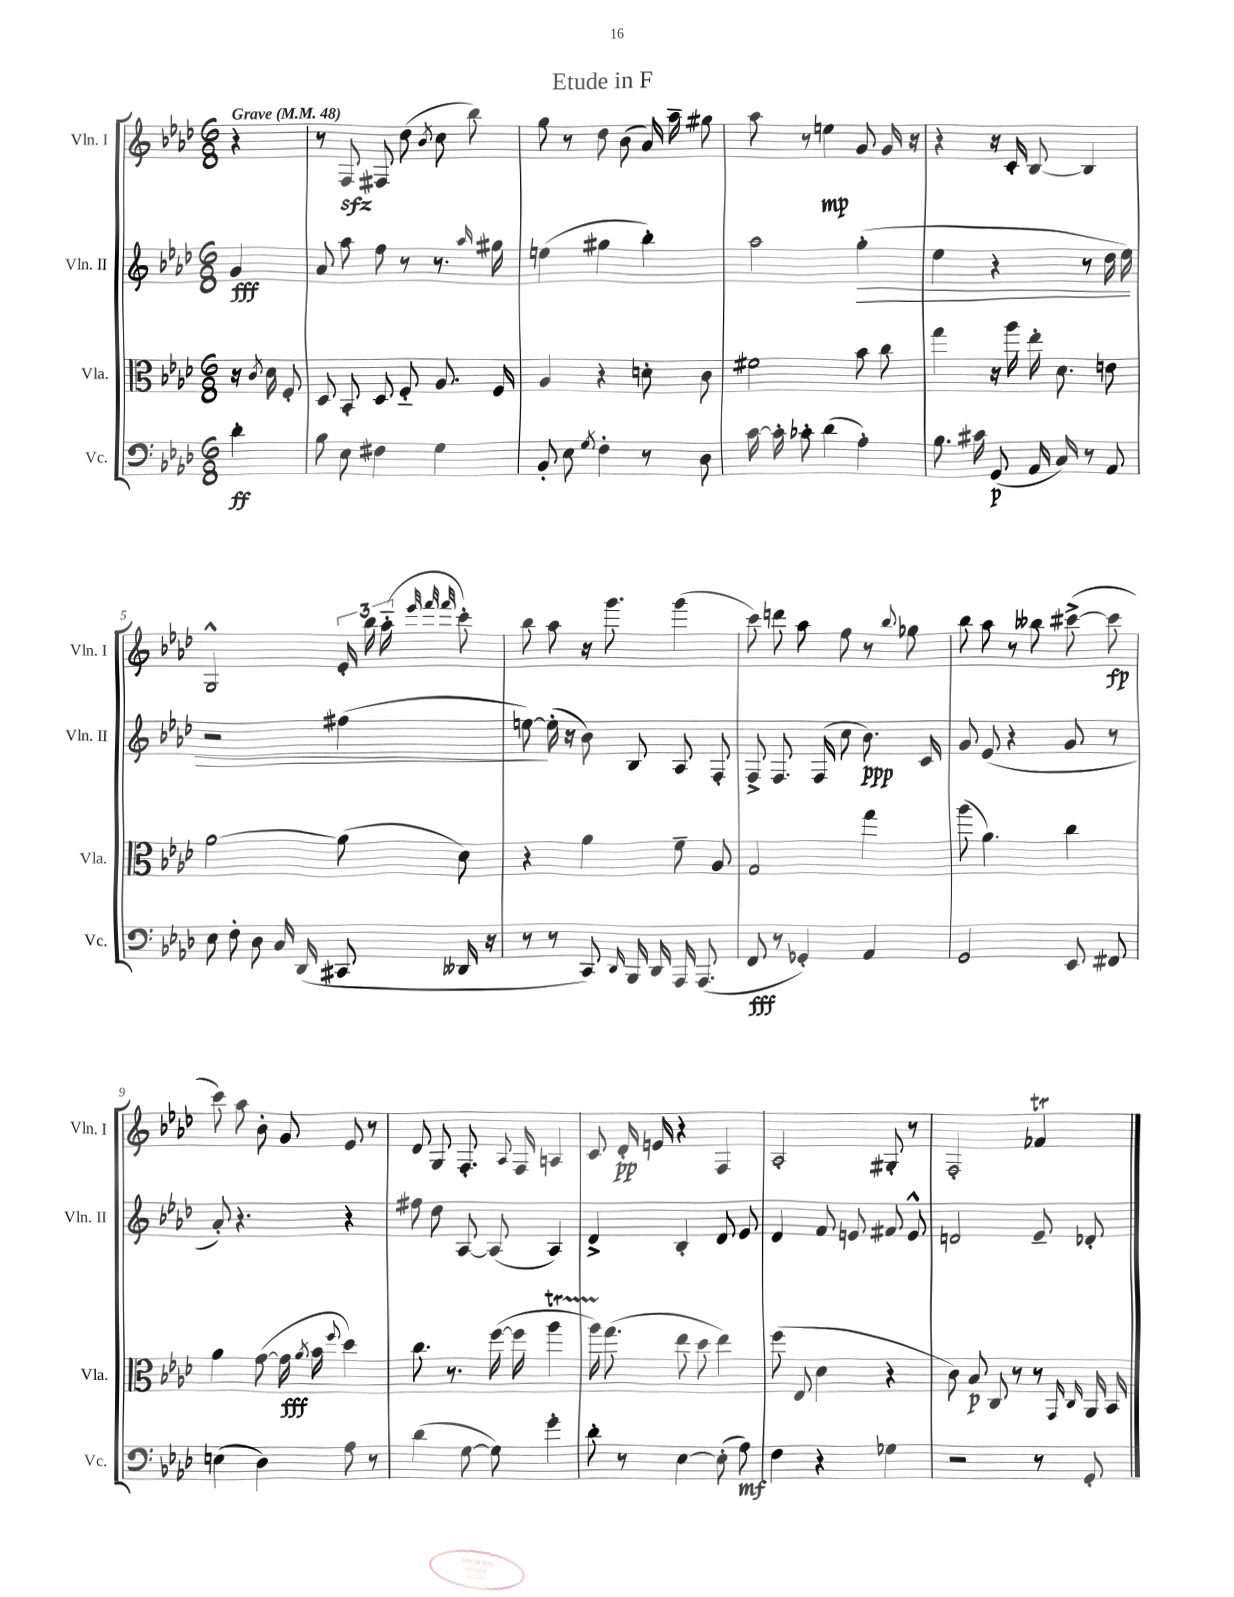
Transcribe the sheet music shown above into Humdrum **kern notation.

**kern	**kern	**kern	**kern
*staff4	*staff3	*staff2	*staff1
*clefF4	*clefC3	*clefG2	*clefG2
*k[b-e-a-d-]	*k[b-e-a-d-]	*k[b-e-a-d-]	*k[b-e-a-d-]
*M6/8	*M6/8	*M6/8	*M6/8
*MM48	*MM48	*MM48	*MM48
4d-'	16r	4g	4r
.	8qc	.	.
.	16d-	.	.
.	8F'	.	.
=	=	=	=
8B-	8D-	8a-	8r
8E-	8BB-'	8aa-	8F
4F#	8D-	8ff	8F#
.	8F'~	8r	(8dd-
.	.	.	8qb-
4G	8.A-	8.r	8cc
.	.	.	8bb-)
.	.	16qqaa-	.
.	16F	16gg#	.
=	=	=	=
8BB-'	4A-	(4ee	8gg
8E-	.	.	8r
8qG	.	.	.
4F'	4r	4gg#	8dd-
.	.	.	(8b-
8r	8d'	4bb-')	16a-)
.	.	.	16aa-~
8D-	8c	.	8gg#
=	=	=	=
[16c	2f#	2aa-	8aa-
16c']	.	.	.
8c-'	.	.	8r
(4d-	.	.	4ee
4A-')	8b-	(4gg'	8g
.	8cc	.	16g
.	.	.	16r
=	=	=	=
8.B-	4gg	4ee-	4r
16c#	.	.	.
(8GG	16r	4r	16r
.	16aa-	.	16c'
16AA-	16ee-'	.	[8B-
16C)	8.d-	.	.
8r	.	8r	4B-]
8AA-	8e	16dd-	.
.	.	16ee-)	.
=	=	=	=
8E-	[2a-	2r	2G^^
8F'	.	.	.
8D-	.	.	.
16C	.	.	.
(16DD-	.	.	.
8CC#	(8a-]	(4ff#	24e-'
.	.	.	24bb-
.	.	.	(24aa-'~
.	.	.	32qqeee-
.	.	.	32qqfff
.	.	.	32qqfff
16DD--	8d-)	.	8ccc')
16r	.	.	.
=	=	=	=
8r	4r	[8ee)	8bb-
8r	.	(16ee']	8aa-
.	.	16r	.
8CC)	4a-	8b-)	16r
.	.	.	8.ggg
16qqDD-	.	.	.
16BBB-	.	8B-	.
16DD-	.	.	.
16AAA-	8f~	8A-	(4ggg
(8.AAA-	.	.	.
.	8A-	8F'	.
=	=	=	=
8FF	2G	8F^	8ccc)
8r	.	8.F	8ddd
4GG-')	.	.	8aa-
.	.	(16F	.
.	.	8cc	8ff
4AA-	4gg	8.b-)	8r
.	.	.	8qqbb-
.	.	.	8gg-
.	.	16c	.
=	=	=	=
2GG	(8aa-	8g	8bb-
.	4.a-)	(8e-	8aa-
.	.	4r	8r
.	.	.	8bb--
8EE-	4cc	8g	([8ccc#^
8FF#	.	8r	8ccc#]
=	=	=	=
(4E	4a-	8a-')	8ccc)
.	.	4.r	8aa-
4D-)	([8g	.	8b-'
.	16g]	.	8g
.	8qa-	.	.
.	16b-	.	.
.	8qqff	.	.
8A-	4dd-)	4r	8e-
8r	.	.	8r
=	=	=	=
(4d-	8.cc	8ff#	8d-
.	.	8dd-	8G
.	8.r	.	.
[8G	.	[8A-	8.F'
8G])	([16ff	(8A-]	.
.	.	.	8qqA-
.	16ff]	.	16F
4g'	4aa-	4A-)	4A
=	=	=	=
8d-'	16aa-)	4d-^	8c
.	(8.gg	.	.
8r	.	.	16d-'
.	.	.	16e
[4E-	8ee-	4B-'	4r
.	8dd-	.	.
(8E-']	4ee-)	8d-	4F
8A-)	.	8e-	.
=	=	=	=
4F	(8ff	4d-	2A-'
.	8E-	.	.
4r	4d-	8f	.
.	.	8e	.
4G-	4r	8f#	8G#'
.	.	8e^^	8r
=	=	=	=
2r	8c)	2d	2F'
.	8B-	.	.
.	8C	.	.
.	8r	.	.
8r	8r	8e-~	4f-
.	16qqGG	.	.
.	16qqC	.	.
8GG'	16AA-	8d-'	.
.	16BB-	.	.
==	==	==	==
*-	*-	*-	*-
